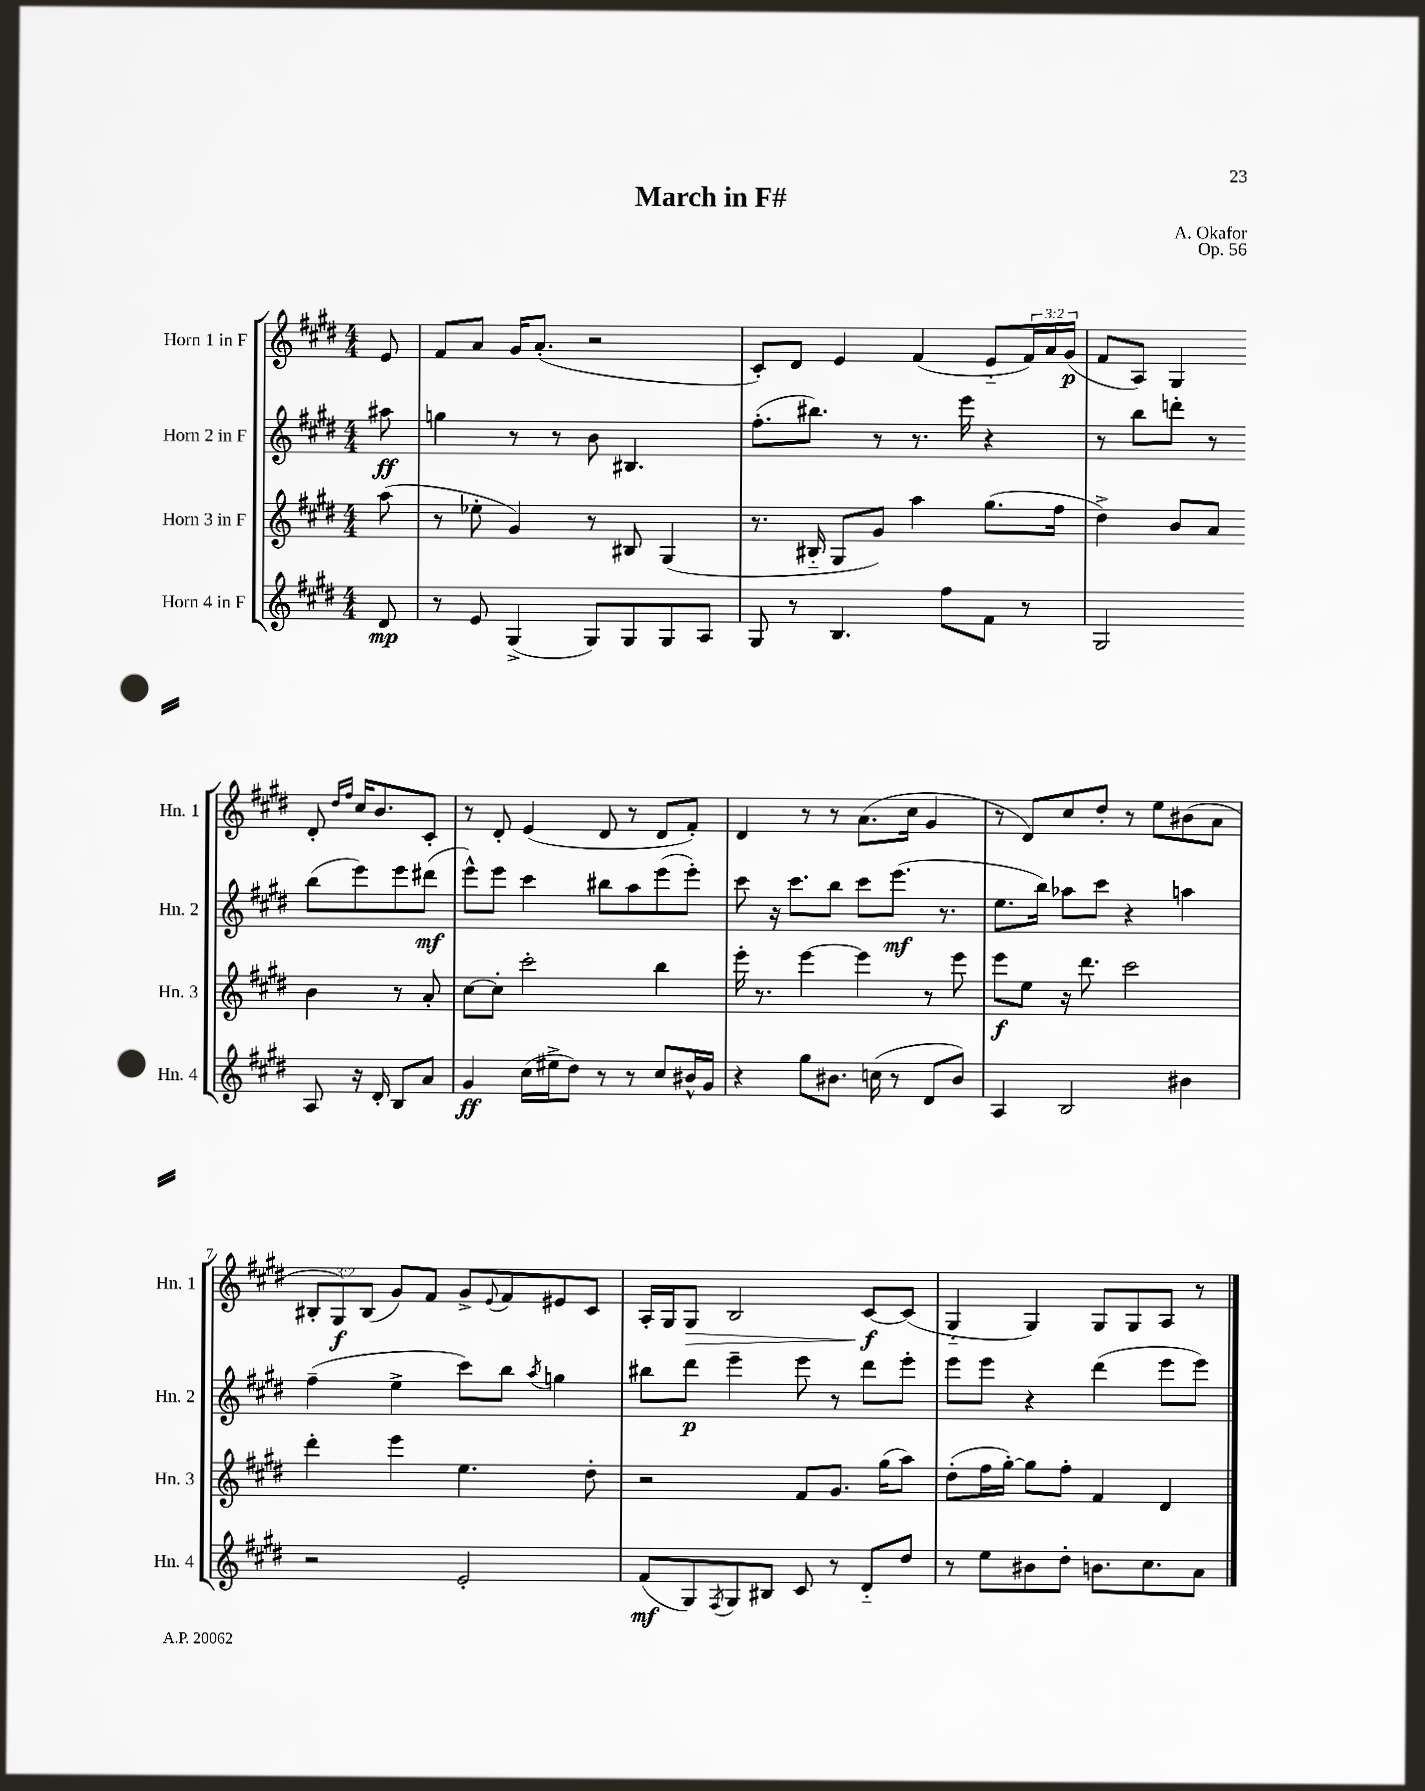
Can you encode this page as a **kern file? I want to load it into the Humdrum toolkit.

**kern	**dynam	**kern	**dynam	**kern	**dynam	**kern	**dynam
*part4	*part4	*part3	*part3	*part2	*part2	*part1	*part1
*staff4	*staff4	*staff3	*staff3	*staff2	*staff2	*staff1	*staff1
*I"Horn 4 in F	*	*I"Horn 3 in F	*	*I"Horn 2 in F	*	*I"Horn 1 in F	*
*I'Hn. 4	*	*I'Hn. 3	*	*I'Hn. 2	*	*I'Hn. 1	*
*clefG2	*	*clefG2	*	*clefG2	*	*clefG2	*
*k[f#c#g#d#]	*	*k[f#c#g#d#]	*	*k[f#c#g#d#]	*	*k[f#c#g#d#]	*
*M4/4	*	*M4/4	*	*M4/4	*	*M4/4	*
=	=	=	=	=	=	=	=
8d#/	mp	(8aa\	.	8aa#X\	ff	8e/	.
=1	=1	=1	=1	=1	=1	=1	=1
8r	.	8r	.	4ggn\	.	8f#/L	.
8e/	.	8ee-X'\	.	.	.	8a/J	.
(4G#^/	.	4g#/)	.	8r	.	16g#/KL	.
.	.	.	.	.	.	(8.a'/J	.
.	.	.	.	8r	.	.	.
8G#/L)	.	8r	.	8b\	.	2r	.
8G#/	.	8B#X/	.	4.B#X/	.	.	.
8G#/	.	(4G#/	.	.	.	.	.
8A/J	.	.	.	.	.	.	.
=2	=2	=2	=2	=2	=2	=2	=2
8G#/	.	8.r	.	(8.ff#'\L	.	8c#'/L)	.
8r	.	.	.	.	.	8d#/J	.
.	.	16B#X/	.	8.bb#X\J)	.	.	.
4.B/	.	8G#/L	.	.	.	4e/	.
.	.	8g#/J)	.	8r	.	.	.
.	.	4aa\	.	8.r	.	(4f#/	.
8ff#\L	.	.	.	.	.	.	.
.	.	.	.	16eee\	.	.	.
8f#\J	.	(8.gg#\L	.	4r	.	8e/L	.
8r	.	.	.	.	.	24f#/L)	.
.	.	.	.	.	.	24a/	.
.	.	16ff#\Jk	.	.	.	.	.
.	.	.	.	.	.	(24g#/JJ	p
=3	=3	=3	=3	=3	=3	=3	=3
2G#/	.	4dd#^\)	.	8r	.	8f#/L	.
.	.	.	.	8bb\L	.	8A/J)	.
.	.	8b/L	.	8dddn'\J	.	4G#/	.
.	.	8a/J	.	8r	.	.	.
8A/	.	4b\	.	(8bb\L	.	8d#'/	.
.	.	.	.	.	.	16qqdd#/LL	.
.	.	.	.	.	.	16qqff#/JJ	.
16r	.	.	.	8eee\)	.	16cc#/KL	.
16d#'/	.	.	.	.	.	8.b/	.
8B/L	.	8r	.	8eee\	.	.	.
8a/J	.	8a'/	.	(8ddd#X\J	mf	8c#'/J	.
!!LO:LB:g=z
=4	=4	=4	=4	=4	=4	=4	=4
4g#/	ff	[8cc#\L	.	8eee^^\L)	.	8r	.
.	.	8cc#'\J]	.	8eee\J	.	8d#'/	.
(16cc#\LL	.	2ccc#'\	.	4ccc#\	.	(4e/	.
16ee#X^\J	.	.	.	.	.	.	.
8dd#\J)	.	.	.	.	.	.	.
8r	.	.	.	8bb#X\L	.	8d#/	.
8r	.	.	.	8aa\	.	8r	.
8cc#/L	.	4bb\	.	(8eee\	.	8d#/L	.
16b#X^^/L	.	.	.	8eee'\J)	.	8f#'/J)	.
16g#/JJ	.	.	.	.	.	.	.
=5	=5	=5	=5	=5	=5	=5	=5
4r	.	16eee'\	.	8ccc#\	.	4d#/	.
.	.	8.r	.	.	.	.	.
.	.	.	.	16r	.	.	.
.	.	.	.	8.ccc#\L	.	.	.
8gg#\L	.	[4eee\	.	.	.	8r	.
8.b#X\J	.	.	.	8bb\J	.	8r	.
.	.	4eee\]	.	8ccc#\L	.	(8.a\L	.
(16ccn\	.	.	.	.	.	.	.
8r	.	.	.	(8.eee\J	mf	.	.
.	.	.	.	.	.	16cc#\Jk	.
8d#/L	.	8r	.	.	.	4g#/	.
.	.	.	.	8.r	.	.	.
8b#/J)	.	8eee\	.	.	.	.	.
=6	=6	=6	=6	=6	=6	=6	=6
4A/	.	8eee\L	f	8.ee\L	.	8r	.
.	.	8ee\J	.	.	.	8d#/L)	.
.	.	.	.	16bb\Jk)	.	.	.
2B/	.	16r	.	8aa-X\L	.	8cc#/	.
.	.	8.ddd#\	.	.	.	.	.
.	.	.	.	8ccc#\J	.	8dd#'/J	.
.	.	2ccc#\	.	4r	.	8r	.
.	.	.	.	.	.	8ee\L	.
4b#X\	.	.	.	4aan\	.	(8b#X\	.
.	.	.	.	.	.	8a\J	.
!!LO:LB:g=z
=7	=7	=7	=7	=7	=7	=7	=7
2r	.	4ddd#'\	.	(4ff#~\	.	12B#X'/L	.
.	.	.	.	.	.	12G#/)	f
.	.	.	.	.	.	(12B#/J	.
.	.	4eee\	.	4ee^\	.	8g#/L)	.
.	.	.	.	.	.	8f#/J	.
2e'/	.	4.ee\	.	8ccc#\L)	.	8g#^/L	.
.	.	.	.	.	.	8qqe/	.
.	.	.	.	8bb\J	.	8f#/	.
.	.	.	.	8qaa/	.	.	.
.	.	.	.	4ggn\	.	8e#X/	.
.	.	8dd#'\	.	.	.	8c#/J	.
=8	=8	=8	=8	=8	=8	=8	=8
(8f#/L	mf	2r	.	8bb#X\L	.	16A'/LL	.
.	.	.	.	.	.	16G#/J	.
!	!	!	!	!	!	!	!LO:HP:b
8G#/)	.	.	.	8ddd#\J	p	8G#/J	>
8qF#/	.	.	.	.	.	.	.
8G#/	.	.	.	4eee~\	.	2B/	.
8B#X/J	.	.	.	.	.	.	.
8c#/	.	8f#/L	.	8eee\	.	.	.
8r	.	8.g#/J	.	8r	.	.	.
8d#/L	.	.	.	8ddd#\L	.	[8c#/L	f
.	.	(16gg#\KL	.	.	.	.	.
8dd#/J	.	8aa\J)	.	8eee'\J	.	(8c#/J]	]
=9	=9	=9	=9	=9	=9	=9	=9
8r	.	(8dd#'\L	.	8eee\L	.	4G#/	.
8ee\L	.	16ff#\L	.	8eee\J	.	.	.
.	.	[16gg#'\JJ)	.	.	.	.	.
8b#X\	.	8gg#\L]	.	4r	.	4G#/)	.
8dd#'\J	.	8ff#'\J	.	.	.	.	.
8.bn\L	.	4f#/	.	(4ddd#\	.	8G#/L	.
.	.	.	.	.	.	8G#/	.
8.cc#\	.	.	.	.	.	.	.
.	.	4d#/	.	8eee\L	.	8A/J	.
8a\J	.	.	.	8eee\J)	.	8r	.
==	==	==	==	==	==	==	==
*-	*-	*-	*-	*-	*-	*-	*-
